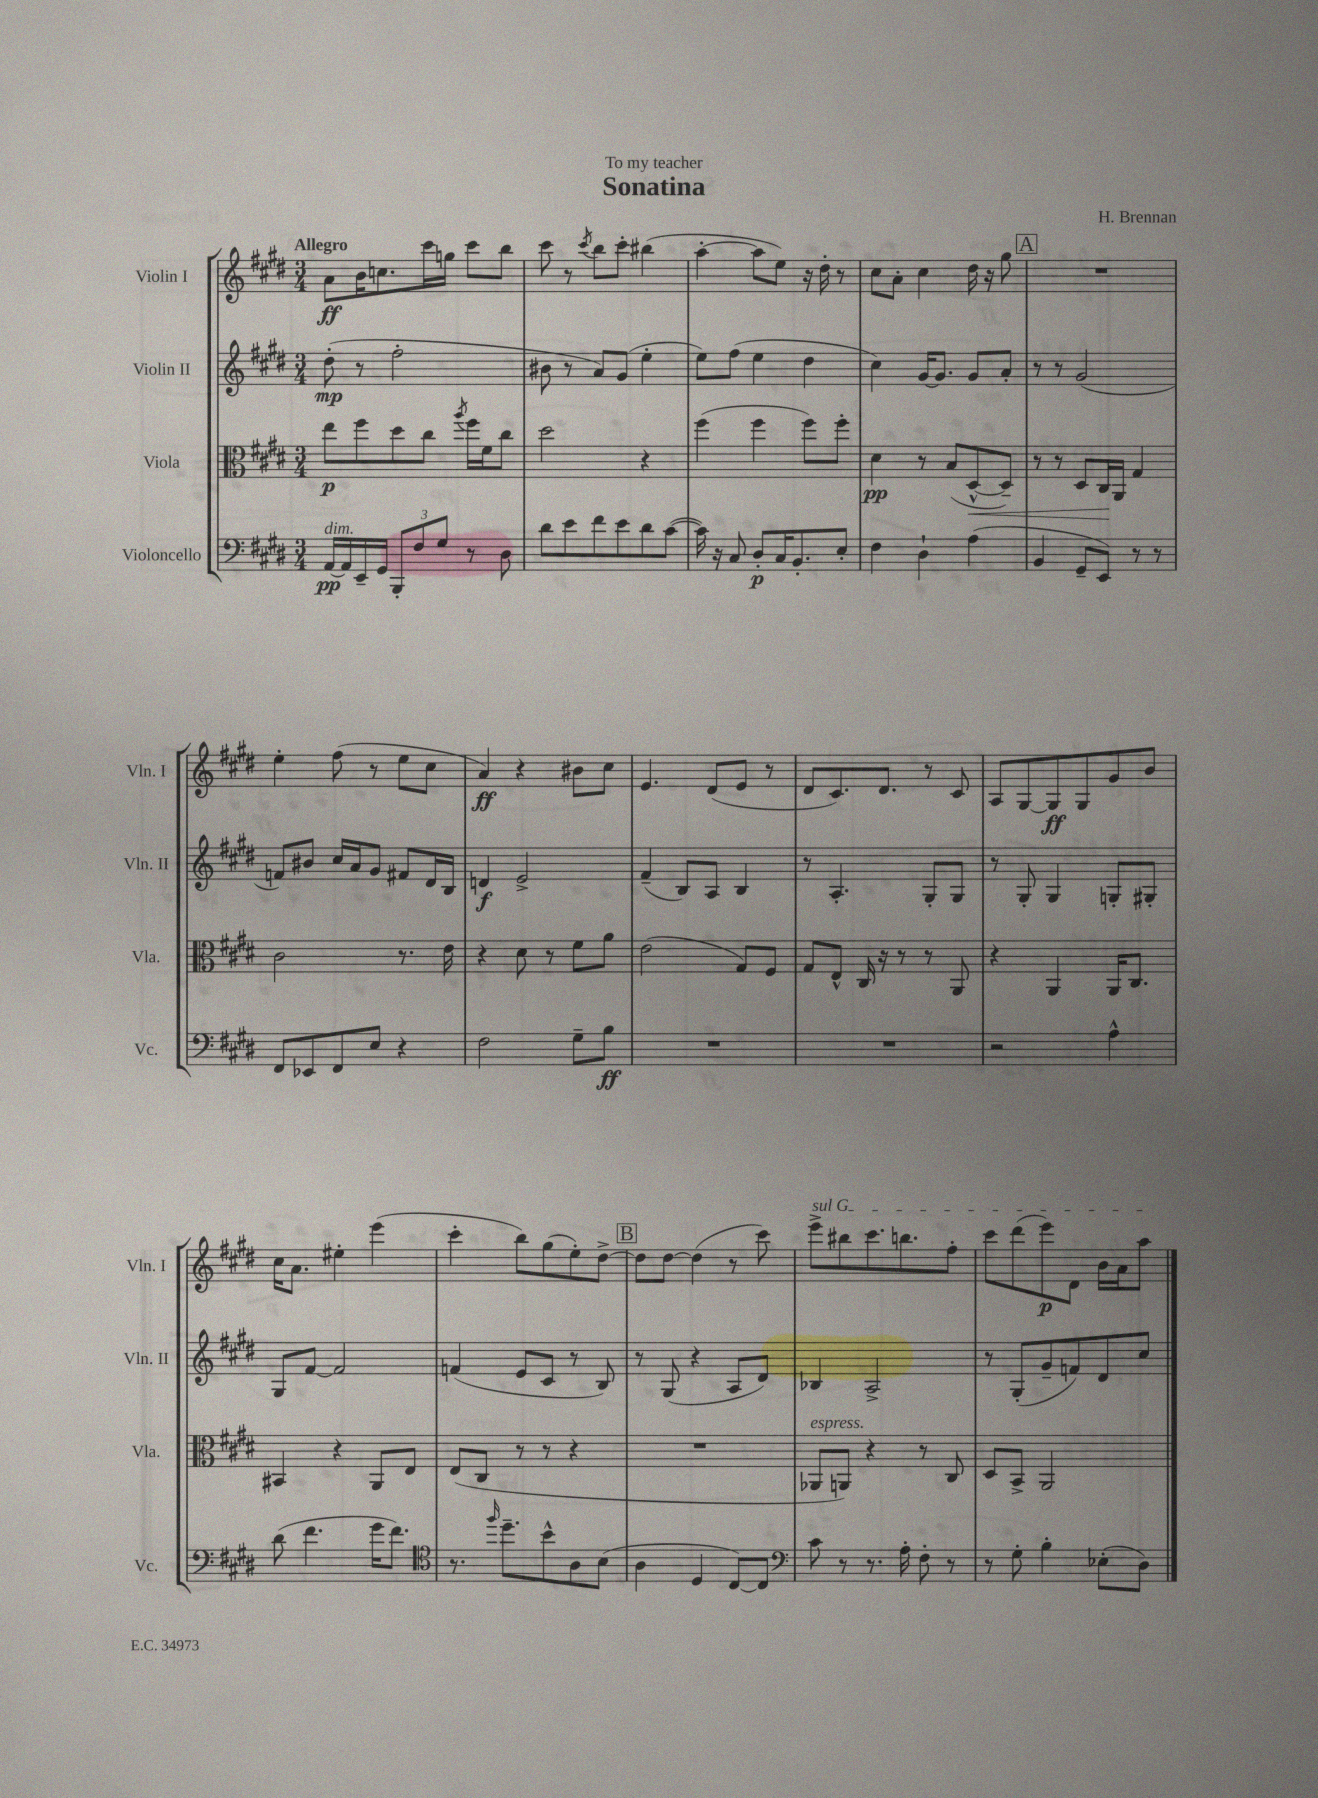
\header { title = "Sonatina" composer = "H. Brennan" dedication = "To my teacher" }
<<
\new StaffGroup <<
\new Staff = "s0" \with { instrumentName = "Violin I" shortInstrumentName = "Vln. I" } {
    \clef treble \key e \major \numericTimeSignature \time 3/4 \tempo "Allegro"
    a'8\ff b'16 c''8. cis'''16 g''16 cis'''8 b''8 |
    cis'''8 r8 \acciaccatura { cis'''8 } b''8 cis'''8-. bis''4( |
    a''4~-. a''8 e''8) r16 dis''16-. r8 |
    cis''8 a'8-. cis''4 dis''16 r16 gis''8 |
    \mark \markup { \box "A" } R2. |
    e''4-. fis''8( r8 e''8 cis''8 |
    a'4\ff) r4 bis'8 cis''8 |
    e'4. dis'8( e'8 r8 |
    dis'8 cis'8.) dis'8. r8 cis'8 |
    a8 gis8~ gis8\ff gis8 gis'8 b'8 |
    cis''16 a'8. eis''4-. e'''4( |
    cis'''4-. b''8) gis''8( e''8-.) dis''8~-> |
    \mark \markup { \box "B" } dis''8 dis''8~ dis''4( r8 cis'''8) |
    \once \override TextSpanner.bound-details.left.text = \markup { \italic "sul G" } e'''8->\startTextSpan bis''8 cis'''8. b''8. fis''8-. |
    cis'''8 dis'''8( e'''8\p) dis'8 b'16 a'16 a''8\stopTextSpan \bar "|." |
}
\new Staff = "s1" \with { instrumentName = "Violin II" shortInstrumentName = "Vln. II" } {
    \clef treble \key e \major \numericTimeSignature \time 3/4
    dis''8-.\mp( r8 fis''2-. |
    bis'8 r8 a'8) gis'8( e''4-. |
    e''8) fis''8( e''4 dis''4 |
    cis''4) gis'16~ gis'8. gis'8 a'8-. |
    \mark \markup { \box "A" } r8 r8 gis'2( |
    f'8) bis'8 cis''16 a'16 gis'8 fis'8 dis'16 b16 |
    d'4\f e'2-> |
    fis'4--( b8) a8 b4 |
    r8 a4.-. gis8-. gis8 |
    r8 gis8-. gis4 g8-. gis8-. |
    gis8 fis'8~ fis'2 |
    f'4( e'8 cis'8 r8 b8) |
    \mark \markup { \box "B" } r8 gis8( r4 a8 dis'8) |
    bes4 a2-> |
    r8 gis8-.( gis'8-- f'8) dis'8 cis''8 \bar "|." |
}
\new Staff = "s2" \with { instrumentName = "Viola" shortInstrumentName = "Vla." } {
    \clef alto \key e \major \numericTimeSignature \time 3/4
    e''8\p fis''8 dis''8 cis''8 \acciaccatura { a''8 } fis''16 fis'16 cis''8 |
    dis''2 r4 |
    fis''4( fis''4 fis''8) fis''8-. |
    dis'4\pp r8 b8( dis8~-^\< dis8--) |
    \mark \markup { \box "A" } r8 r8 dis8 cis16\! a,16 gis4 |
    cis'2 r8. e'16 |
    r4 dis'8 r8 fis'8 a'8 |
    e'2( gis8) fis8 |
    gis8 e8-^ cis16 r16 r8 r8 a,8 |
    r4 a,4 a,16 cis8. |
    bis,4 r4 a,8 e8 |
    e8( cis8 r8 r8 r4 |
    \mark \markup { \box "B" } R2. |
    aes,8^\markup { \italic "espress." } a,8) r4 r8 cis8 |
    dis8 b,8-> a,2 \bar "|." |
}
\new Staff = "s3" \with { instrumentName = "Violoncello" shortInstrumentName = "Vc." } {
    \clef bass \key e \major \numericTimeSignature \time 3/4
    a,16~\pp^\markup { \italic "dim." } a,16 e,16-- gis,16 \tuplet 3/2 { b,,8-. fis8 gis8 } r8 dis8 |
    dis'8 e'8 fis'8 e'8 dis'8 cis'8~( |
    cis'16) r16 cis8 dis8-.\p cis16 b,8.-. e8-. |
    fis4 dis4-! a4( |
    \mark \markup { \box "A" } b,4 gis,8-- e,8) r8 r8 |
    fis,8 ees,8 fis,8 e8 r4 |
    fis2 gis8-- b8\ff |
    R2. |
    R2. |
    r2 a4-^ |
    dis'8( fis'4. gis'16 fis'8.) |
    \clef tenor r8. \grace { fis''16 } dis''8.-- b'8-^ a8 b8( |
    \mark \markup { \box "B" } a4 dis4 cis8~) cis8 |
    \clef bass cis'8 r8 r8. a16-. fis8-. r8 |
    r8 gis8-. b4-. ees8-.( dis8) \bar "|." |
}
>>
>>
\layout { \context { \Score \remove "Bar_number_engraver" } }
